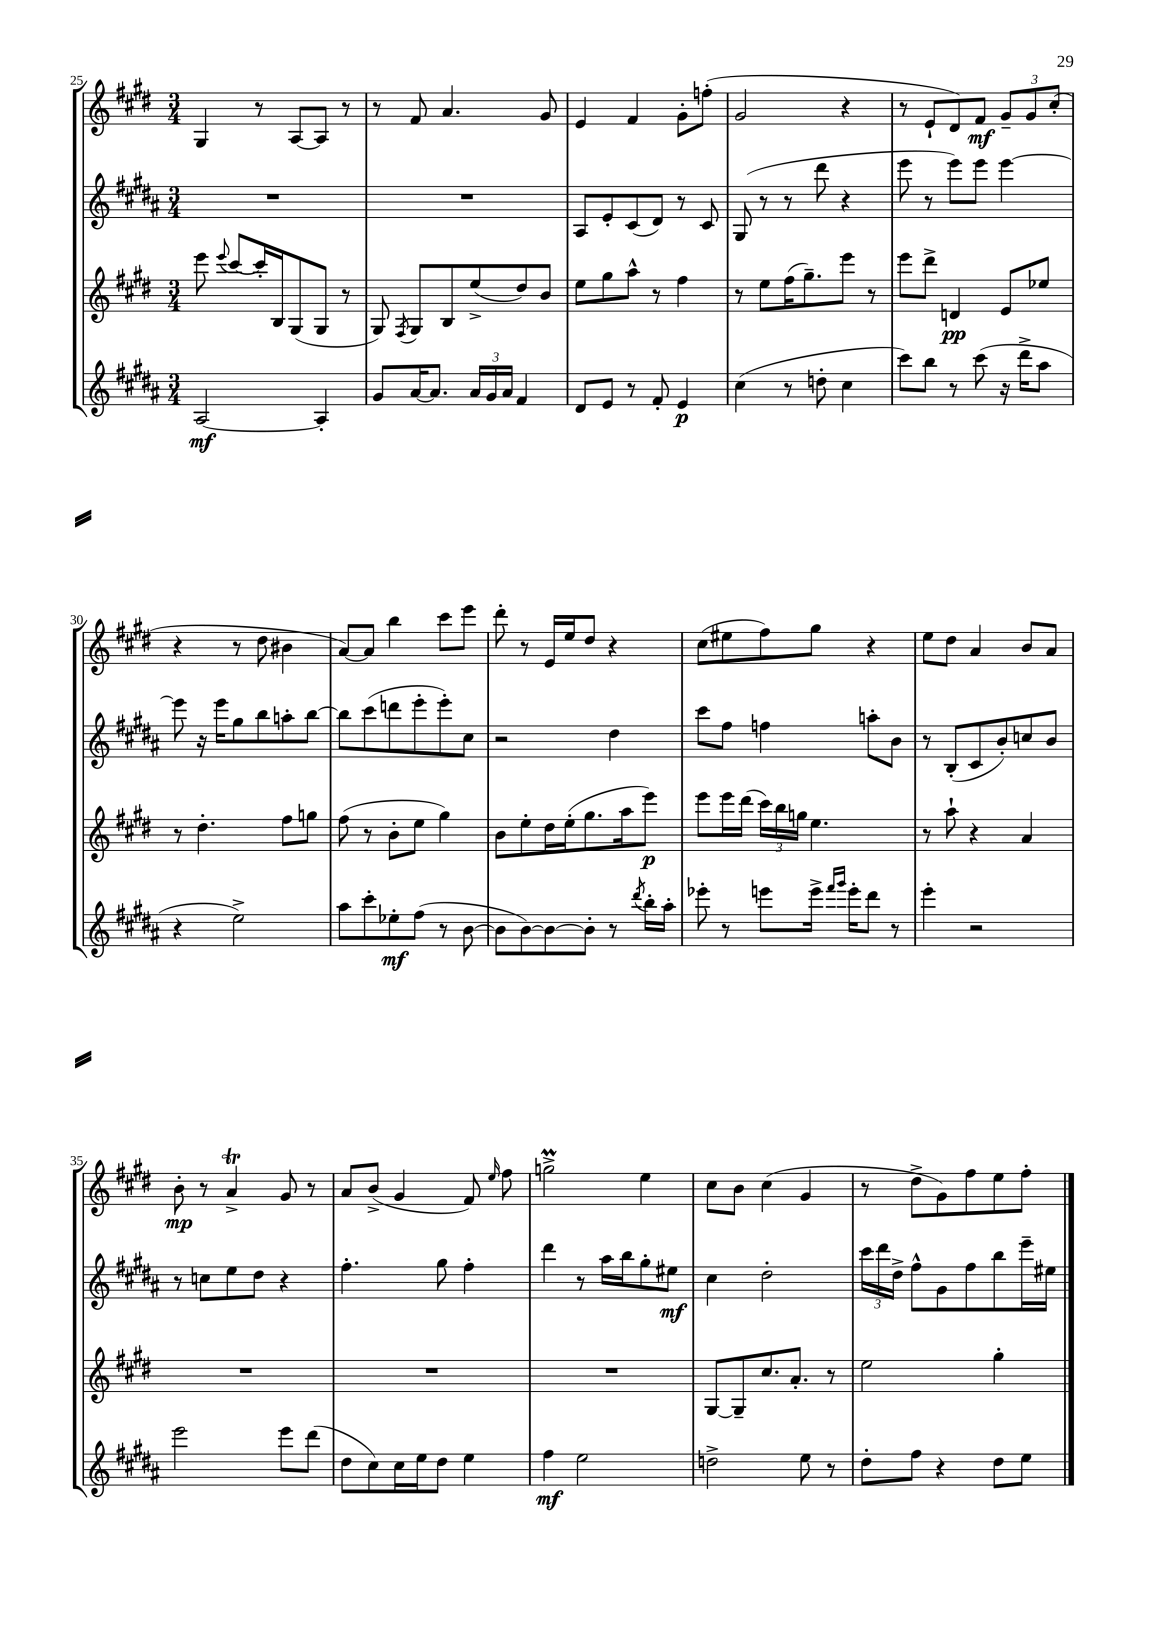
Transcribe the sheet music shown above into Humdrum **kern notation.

**kern	**kern	**kern	**kern
*staff4	*staff3	*staff2	*staff1
*clefG2	*clefG2	*clefG2	*clefG2
*k[f#c#g#d#a#]	*k[f#c#g#d#]	*k[f#c#g#d#a#]	*k[f#c#g#d#]
*M3/4	*M3/4	*M3/4	*M3/4
[2A#/	8eee\	2.r	4G#/
.	8qqeee/	.	.
.	[8ccc#/L	.	.
.	16ccc#'/]L	.	8r
.	16B/J	.	.
.	(8G#/	.	[8A/L
4A#'/]	8G#/J	.	8A/]J
.	8r	.	8r
=	=	=	=
8g#/L	8G#/)	2.r	8r
.	8qF#/	.	.
[16a#/K	8G#/L	.	8f#/
8.a#/]J	.	.	.
.	8B/	.	4.a/
24a#/LL	(8ee^/	.	.
24g#/	.	.	.
24a#/JJ	.	.	.
4f#/	8dd#/)	.	.
.	8b/J	.	8g#/
=	=	=	=
8d#/L	8ee\L	8A#/L	4e/
8e/J	8gg#\	8e'/	.
8r	8aa^^\J	(8c#/	4f#/
8f#'/	8r	8d#/J)	.
4e/	4ff#\	8r	8g#'\L
.	.	8c#/	(8ff'\J
=	=	=	=
(4cc#\	8r	(8G#/	2g#/
.	8ee\L	8r	.
8r	(16ff#\K	8r	.
.	8.gg#~\)	.	.
8dd'\	.	8ddd#\	.
4cc#\	8eee\J	4r	4r
.	8r	.	.
=	=	=	=
8ccc#\L)	8eee\L	8eee\	8r
8bb\J	8ddd#^\J	8r	8e`/L
8r	4d/	8eee\L)	8d#/)
(8ccc#\	.	8eee\J	8f#/J
16r	8e/L	[4eee\	12g#~/L
16ddd#^\LK	.	.	.
.	.	.	12g#/
8aa#\J	8ee-/J	.	.
.	.	.	(12cc#'/J
=	=	=	=
4r	8r	8eee\]	4r
.	4.dd#'\	16r	.
.	.	16eee\LK	.
2ee^\)	.	8gg#\	8r
.	.	8bb\	8dd#\
.	8ff#\L	8aa'\	4b#\
.	8gg\J	[8bb\J	.
=	=	=	=
8aa#\L	(8ff#\	8bb\]L	[8a/L)
8ccc#'\	8r	(8ccc#\	8a/]J
8ee-'\	8b'\L	8ddd\	4bb\
(8ff#\J	8ee\J	8eee'\	.
8r	4gg#\)	8eee'\)	8ccc#\L
[8b\	.	8cc#\J	8eee\J
=	=	=	=
8b\]L	8b\L	2r	8ddd#'\
[8b\)	8ee'\	.	8r
8b\_	16dd#\L	.	16e/LL
.	(16ee'\J	.	16ee/J
8b'\]J	8.gg#\	.	8dd#/J
8r	.	4dd#\	4r
.	16aa\k	.	.
8qddd#/	.	.	.
16bb'\LL	8eee\J)	.	.
16aa#'\JJ	.	.	.
=	=	=	=
8eee-'\	8eee\L	8ccc#\L	(8cc#\L
8r	16eee\L	8ff#\J	8ee#\
.	(16ddd#\JJ	.	.
8eee\L	24ccc#\LL)	4ff\	8ff#\)
.	24bb\	.	.
.	24gg\JJ	.	.
16eee^\Jk	4.ee\	.	8gg#\J
16qqfff#/LL	.	.	.
16qqggg#/JJ	.	.	.
16eee'\LK	.	.	.
8ddd#\J	.	8aa'\L	4r
8r	.	8b\J	.
=	=	=	=
4eee'\	8r	8r	8ee\L
.	8aa`\	(8B'/L	8dd#\J
2r	4r	8c#/	4a/
.	.	8b'/)	.
.	4a/	8cc/	8b/L
.	.	8b/J	8a/J
=	=	=	=
2eee\	2.r	8r	8b'\
.	.	8cc\L	8r
.	.	8ee\	4a^/
.	.	8dd#\J	.
8eee\L	.	4r	8g#/
(8ddd#\J	.	.	8r
=	=	=	=
8dd#\L	2.r	4.ff#'\	8a/L
8cc#\)	.	.	(8b^/J
16cc#\L	.	.	4g#/
16ee\J	.	.	.
8dd#\J	.	8gg#\	.
4ee\	.	4ff#'\	8f#/)
.	.	.	16qqee/
.	.	.	8ff#\
=	=	=	=
4ff#\	2.r	4ddd#\	2gg^\
2ee\	.	8r	.
.	.	16aa#\LL	.
.	.	16bb\J	.
.	.	8gg#'\	4ee\
.	.	8ee#\J	.
=	=	=	=
2dd^\	[8G#/L	4cc#\	8cc#\L
.	8G#~/]	.	8b\J
.	8.cc#/	2dd#'\	(4cc#\
.	8.a'/J	.	.
8ee\	.	.	4g#/
8r	8r	.	.
=	=	=	=
8dd#'\L	2ee\	24ccc#\LL	8r
.	.	24ddd#\	.
.	.	24dd#^\JJ	.
8ff#\J	.	8ff#^^\L	8dd#^\L
4r	.	8g#\	8g#\)
.	.	8ff#\	8ff#\
8dd#\L	4gg#'\	8bb\	8ee\
8ee\J	.	16eee~\L	8ff#'\J
.	.	16ee#\JJ	.
==	==	==	==
*-	*-	*-	*-
